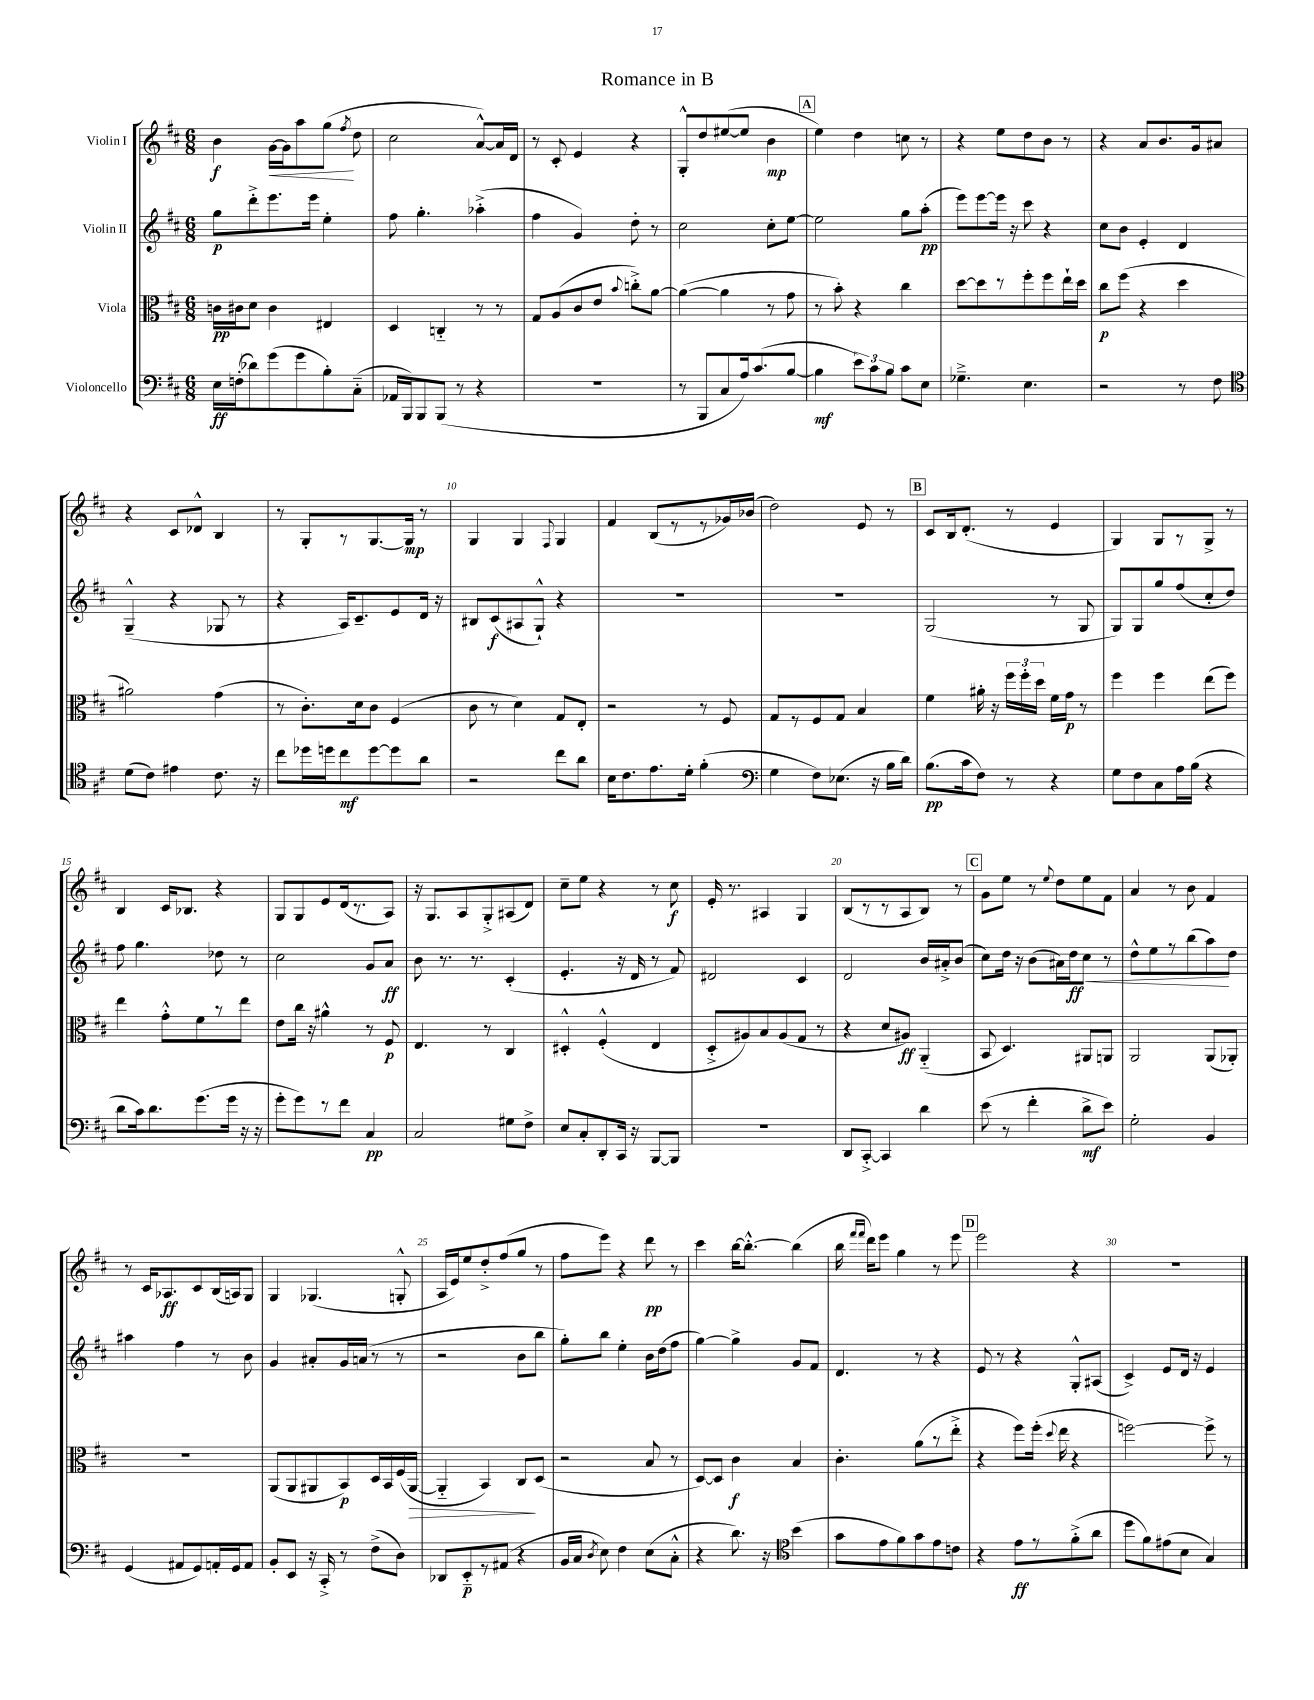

**kern	**kern	**kern	**kern
*staff4	*staff3	*staff2	*staff1
*clefF4	*clefC3	*clefG2	*clefG2
*k[f#c#]	*k[f#c#]	*k[f#c#]	*k[f#c#]
*M6/8	*M6/8	*M6/8	*M6/8
16E	16c	8gg	4b
(16F'	16c#	.	.
8d-)	8d	8ddd'^	.
(8g	4c#	8.eee	[16g
.	.	.	16g]
8g	.	.	8aa
.	.	16eee	.
8B')	4E#	4ee'	(8gg
.	.	.	8qff#
(8C#'~	.	.	8dd
=	=	=	=
16AA-	4D	8ff#	2cc#
16BBB)	.	.	.
8BBB	.	4.gg'	.
(8BBB	4C'~	.	.
8r	.	.	.
4r	8r	(4aa-'^	[8a^^)
.	8r	.	16a]
.	.	.	16d
=	=	=	=
2.r	8G	4ff#	8r
.	(8A	.	8c#'
.	8c#	4g)	4e
.	8e	.	.
.	8qqb	.	.
.	8cc'^)	8dd'	4r
.	[8a	8r	.
=	=	=	=
8r	(4a_	2cc#	8G'^^
8BBB	.	.	8dd
8C#	4a]	.	([8ee#
16A)	.	.	8ee#]
(8.c#	.	.	.
.	8r	8cc#'	4b
[8B	8g	[8ee	.
=	=	=	=
4B]	8r	2ee]	4ee)
.	8b')	.	.
12e)	4r	.	4dd
12c#	.	.	.
12B	.	.	.
8c#	4cc#	8gg	8cc
8E	.	(8aa'	8r
=	=	=	=
4.G-~^	[8dd	8eee)	4r
.	8dd]	[8eee	.
.	8r	16eee]	8ee
.	.	16r	.
4.E	8ff#'	8ccc#	8dd
.	8ff#	4r	8b
.	16ee`	.	8r
.	16dd	.	.
=	=	=	=
2r	8cc#	8cc#	4r
.	(8ff#	8b	.
.	4r	4e'	8a
.	.	.	8.b
8r	4dd	4d	.
.	.	.	16g
8F#	.	.	8a#
=	=	=	=
*clefC4	*	*	*
(8d	2a#)	(4G~^^	4r
8c#)	.	.	.
4e#	.	4r	8c#
.	.	.	8d-^^
8.c#	(4g	8G-	4B
.	.	8r	.
16r	.	.	.
=	=	=	=
8cc#	8r	4r	8r
16dd-	8.c#')	.	8G'
16dd	.	.	.
8cc#	.	16A)	8r
.	16d	8.c#~	.
[8dd	8c#	.	[8.G
8dd]	(4F#	8e	.
.	.	.	16G]
8a	.	16d	8r
.	.	16r	.
=	=	=	=
2r	8c#	8B#	4G
.	8r	(8c#	.
.	4d)	8A#	4G
.	.	8G`^^)	.
.	.	.	8qqF#
8cc#	8G	4r	4G
8a	8E'	.	.
=	=	=	=
16B	2r	2.r	4f#
8.c#	.	.	.
8.e	.	.	(8B
.	.	.	8r
16d'	.	.	.
(4f#'	8r	.	8r
.	8F#	.	16g-)
.	.	.	(16b-
=	=	=	=
*clefF4	*	*	*
4G	8G	2.r	2dd)
.	8r	.	.
8F#)	8F#	.	.
(8.E-	8G	.	.
.	4B	.	8e
16r	.	.	.
16B	.	.	8r
16d)	.	.	.
=	=	=	=
(8.B	4f#	(2G	8c#
.	.	.	16B
16c#	.	.	(8.d'
8F#)	16a#'	.	.
.	16r	.	.
8r	24ff#	.	8r
.	24ff#'	.	.
.	24dd	.	.
4r	16f#	8r	4e
.	16g	.	.
.	8r	8G	.
=	=	=	=
8G	4ff#	8G)	4G)
8F#	.	8G	.
8C#	4ff#	8gg	8G
16A	.	(8ff#	8r
(16B	.	.	.
4r	(8ee	8cc#'	8G^
.	8ff#)	8dd)	8r
=	=	=	=
8d	4ee	8ff#	4B
16c#)	.	4.gg	.
8.d	.	.	.
.	8g'^^	.	16c#
.	.	.	8.B-
(8.g	8f#	.	.
.	8r	8dd-	4r
16g	.	.	.
16r	8ee	8r	.
16r	.	.	.
=	=	=	=
8g'	8e	2cc#	8G
8g)	16cc#	.	8G
.	16r	.	.
8r	4a#^^	.	8e
8f#	.	.	(16d
.	.	.	8.r
4C#	8r	8g	.
.	8F#	8a	8A)
=	=	=	=
2C#	4.E	8b	16r
.	.	.	8.G
.	.	8.r	.
.	.	.	8A
.	.	8.r	.
.	8r	.	8G'^
8G#	4C#	(4c#'	(8A#
8F#^	.	.	8d)
=	=	=	=
8E	4D#'^^	4.e'	8cc#~
8C#'	.	.	8ee
8DD'	(4F#'^^	.	4r
16CC#	.	16r	.
16r	.	16d	.
[8BBB	4E	8r	8r
8BBB]	.	8f#)	8cc#
=	=	=	=
2.r	8D'^	2d#	16e'
.	.	.	8.r
.	8A#)	.	.
.	8B	.	4A#
.	(8A#	.	.
.	8G	4c#	4G
.	8r	.	.
=	=	=	=
8DD	4r	2d	(8B
[8CC#'^	.	.	8r
4CC#]	8d	.	8r
.	8A#)	.	8A
4d	(4AA'~	16b	8B)
.	.	16a#'^	.
.	.	(8b	8r
=	=	=	=
(8e	8BB	8cc#)	8g
8r	4.D)	16dd	8ee
.	.	16r	.
4f#'	.	(8b	8r
.	.	.	8qqee
.	.	16a#)	8dd
.	.	16dd	.
8d^	8AA#	8cc#	8ee
8e)	8AA	8r	8f#
=	=	=	=
2G'	2AA	8dd^^	4a
.	.	8ee	.
.	.	8r	8r
.	.	(8bb	8b
4BB	(8AA	8aa)	4f#
.	8AA-')	8dd	.
=	=	=	=
(4GG	2.r	4aa#	8r
.	.	.	16c#
.	.	.	8.A-
8AA#	.	4ff#	.
8GG)	.	.	8c#
16AA'	.	8r	(16B
16GG	.	.	16A)
8AA	.	8b	8G
=	=	=	=
8BB'	(8AA	4g	4G
8EE	8AA	.	.
16r	8AA#	8a#'	(4.G-
16CC#'^	.	.	.
8r	8BB)	16g	.
.	.	(16a	.
(8F#^	16D	8r	.
.	16BB	.	.
8D)	(16F#	8r	8G'^^
.	[16AA#	.	.
=	=	=	=
8DD-	4AA#'~]	2r	16A
.	.	.	16e)
8EE'~	.	.	8ee
8r	4BB)	.	8dd'^
(8AA#	.	.	(8ff#
4r	8C#	8b	8gg
.	(8D	8bb	8r
=	=	=	=
16BB	2r	8gg')	8ff#
16C#	.	.	.
8qD	.	.	.
8E)	.	8bb	8eee)
4F#	.	4ee'	4r
(8E	8B	16b	8ddd
.	.	(16dd	.
8C#'^^	8r	8ff#	8r
=	=	=	=
4r	[8D)	[4gg)	4ccc#
.	8D]	.	.
8.d)	4c#	4gg^]	[16bb
.	.	.	8.bb'^^_
16r	.	.	.
*clefC4	*	*	*
(4b	4B	8g	(4bb]
.	.	8f#	.
=	=	=	=
8g	4.c#'	4.d	16bb
.	.	.	16qqfff#
.	.	.	16qqfff#
.	.	.	16ddd)
8e	.	.	8eee
8f#)	.	.	4gg
8g	(8a	8r	.
8e	8r	4r	8r
8c	8ee'^	.	8eee
=	=	=	=
4r	4r	8e	2eee
.	.	8r	.
8e	8ff#)	4r	.
8r	(16ff#'	.	.
.	8qqdd	.	.
.	16ee	.	.
(8f#'^	4r	8G'^^	4r
8a	.	(8A#	.
=	=	=	=
8dd	[2ff)	4c#^)	2.r
8f#)	.	.	.
(8e#	.	8e	.
8B	.	16d	.
.	.	16r	.
4G)	8ff^]	4e	.
.	8r	.	.
==	==	==	==
*-	*-	*-	*-
